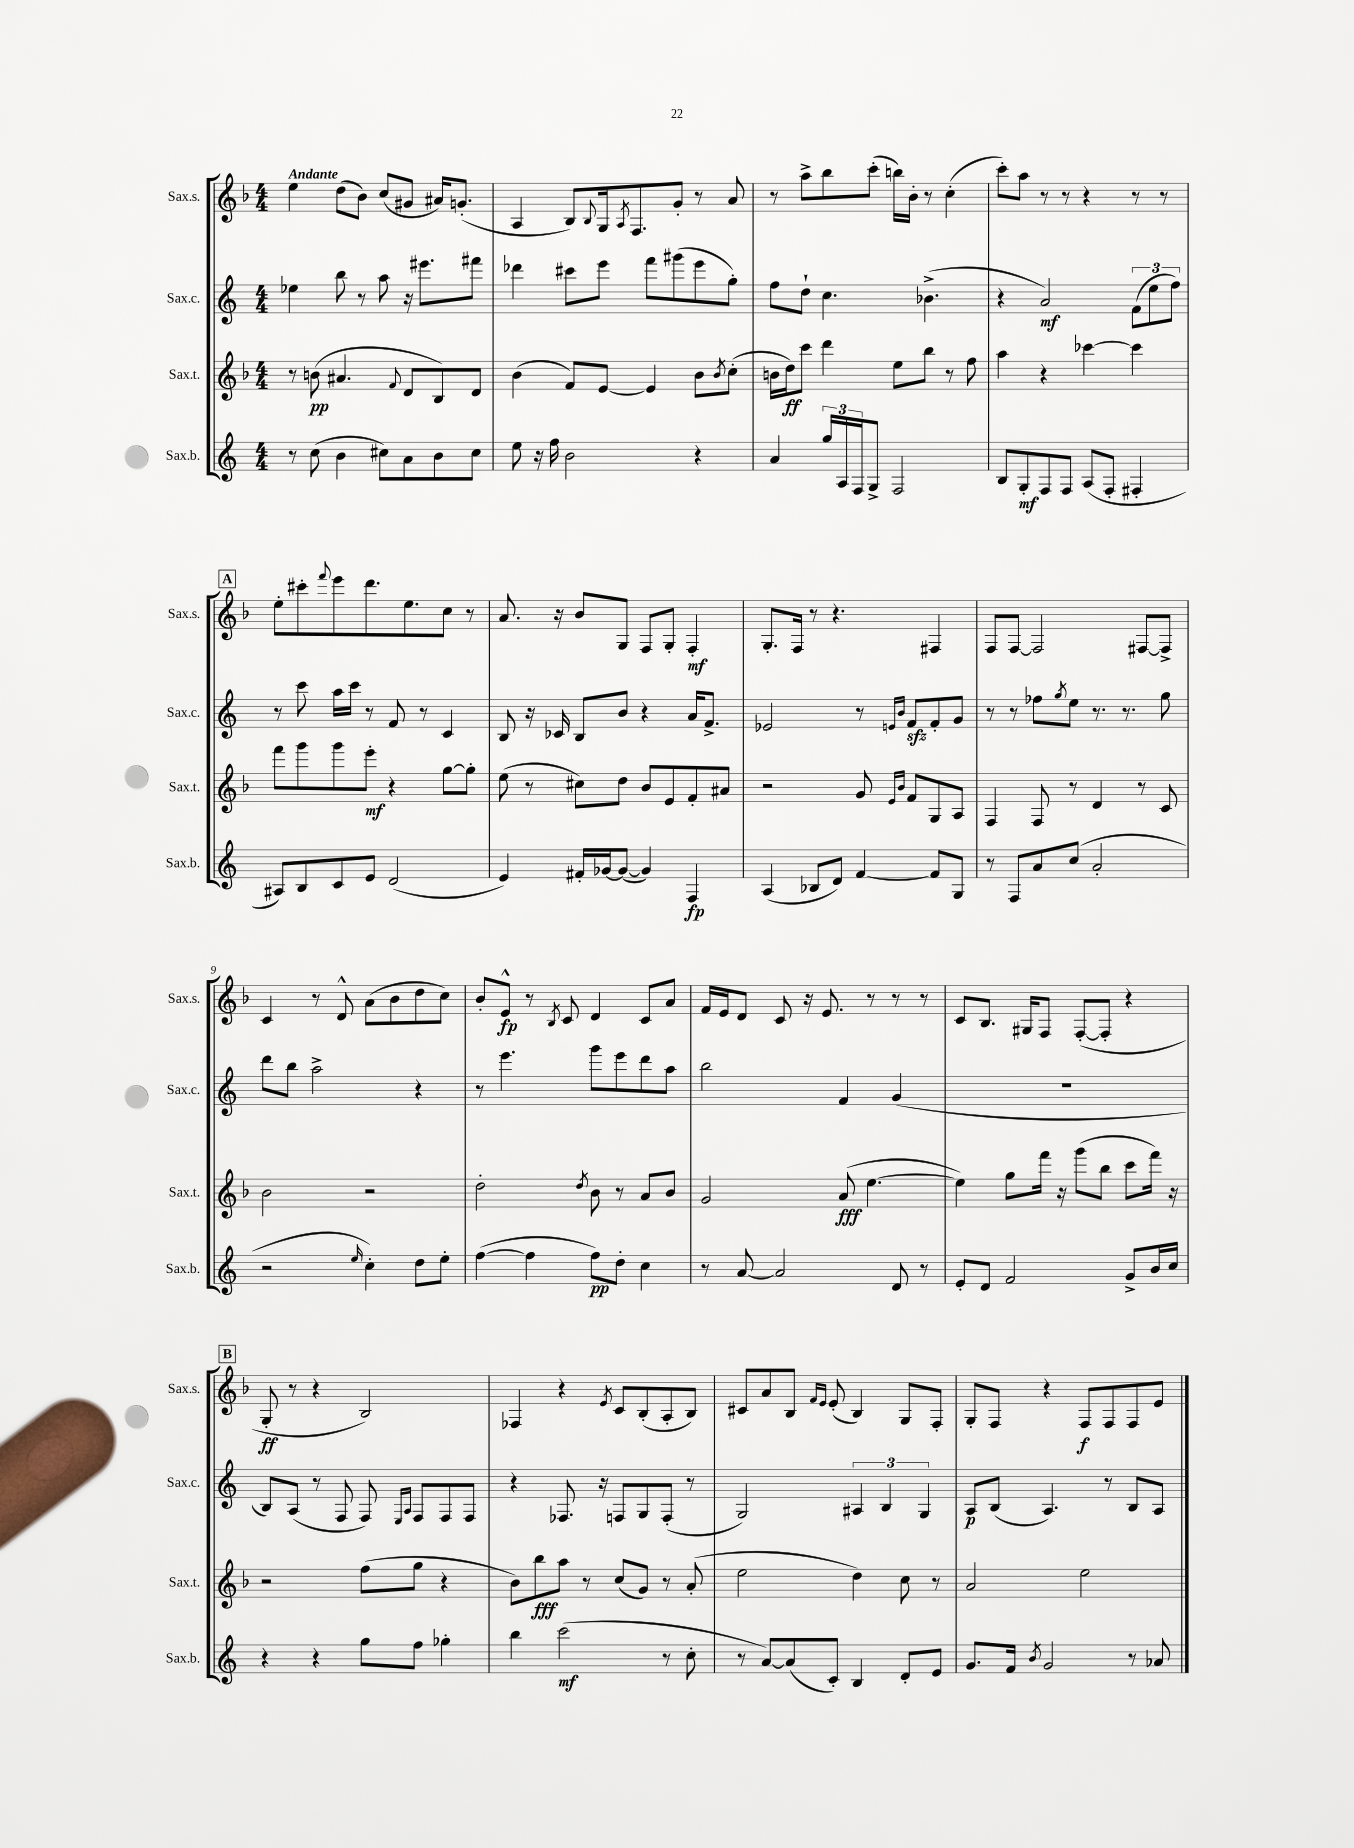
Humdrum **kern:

**kern	**kern	**kern	**kern
*staff4	*staff3	*staff2	*staff1
*clefG2	*clefG2	*clefG2	*clefG2
*k[]	*k[b-]	*k[]	*k[b-]
*M4/4	*M4/4	*M4/4	*M4/4
8r	8r	4ee-	4ee
(8cc	(8b	.	.
4b	4.a#	8bb	(8dd
.	.	8r	8b-)
8cc#)	.	8aa	(8cc
.	8qqf	.	.
8a	8d	16r	8g#
.	.	8.eee#	.
8b	8B-)	.	16a#)
.	.	.	(8.g'
8cc#	8d	8fff#	.
=	=	=	=
8ee	(4b-	4ddd-	4A
16r	.	.	.
16ff	.	.	.
2b	8f)	8ccc#	8B-)
.	.	.	8qqB-
.	[8e	8eee	16G
.	.	.	8qA
.	.	.	8.F
.	4e]	8fff	.
.	.	(8ggg#	8g'
4r	8b-	8eee	8r
.	8qb-	.	.
.	(8cc'	8gg')	8a
=	=	=	=
4a	16b	8ff	8r
.	16dd)	.	.
.	8ccc	8dd`	8aa^
24gg	4ddd	4.cc	8bb-
24A	.	.	.
24F	.	.	.
8G^	.	.	(8ccc'
2F	8ee	.	16bb)
.	.	.	16b-'
.	8bb-	(4.b-^	8r
.	8r	.	(4cc'
.	8ff	.	.
=	=	=	=
8B	4aa	4r	8ccc')
8G'	.	.	8aa
8F	4r	2a)	8r
8F	.	.	8r
(8A	[4ccc-	.	4r
8F'	.	.	.
4F#'	4ccc-]	(12f	8r
.	.	12ee	.
.	.	.	8r
.	.	12ff)	.
=	=	=	=
8A#)	8fff	8r	8ee'
8B	8ggg	8ccc	8ccc#'
.	.	.	8qqfff
8c	8ggg	16aa	8eee
.	.	16ccc	.
8e	8eee'	8r	8.ddd
(2d	4r	8f	.
.	.	.	8.ee
.	.	8r	.
.	[8gg	4c	8cc
.	8gg']	.	8r
=	=	=	=
4e)	(8ee	8B	8.a
.	8r	16r	.
.	.	16c-	16r
16f#'	8cc#)	8B	8b-
[16g-	.	.	.
(8g-_	8dd	8b	8G
4g-])	8b-	4r	8F
.	8e	.	8G'
4F	8f'	16a	4F'
.	.	8.f^	.
.	8a#	.	.
=	=	=	=
(4A	2r	2e-	8.G'
.	.	.	16F
8B-	.	.	8r
8d)	.	.	4.r
[4f	8g	8r	.
.	16qqe	16qqe	.
.	16qqb-	16qqb	.
.	8f	8f	.
8f]	8G	8f'	4F#
8G	8A	8g	.
=	=	=	=
8r	4F	8r	8F
8F	.	8r	[8F
8a	8F	8ff-	2F]
.	.	8qgg	.
(8cc	8r	8ee	.
2a'	4d	8.r	.
.	.	8.r	.
.	8r	.	[8F#
.	8c	8gg	8F#^]
=	=	=	=
2r	2b-	8ddd	4c
.	.	8bb	.
.	.	2aa^	8r
.	.	.	8d^^
16qqee	.	.	.
4cc')	2r	.	(8a
.	.	.	8b-
8dd	.	4r	8dd
8ee'	.	.	8cc)
=	=	=	=
([4ff	2dd'	8r	8b-'
.	.	4.eee	8e^^
4ff]	.	.	8r
.	.	.	8qB-
.	.	.	8c
.	8qdd	.	.
8ff)	8b-	8ggg	4d
8dd'	8r	8eee	.
4cc	8a	8ddd	8c
.	8b-	8aa	8a
=	=	=	=
8r	2g	2bb	16f
.	.	.	16e
[8a	.	.	8d
2a]	.	.	8c
.	.	.	16r
.	.	.	8.e
.	(8a	4f	.
.	[4.ee	.	8r
8d	.	(4g	8r
8r	.	.	8r
=	=	=	=
8e'	4ee])	1r	8c
8d	.	.	8.B-
2f	8gg	.	.
.	.	.	16G#
.	16fff	.	8F
.	16r	.	.
.	(8ggg	.	([8F'
.	8bb-	.	8F']
8g^	8ccc	.	4r
16b	16fff)	.	.
16cc	16r	.	.
=	=	=	=
4r	2r	8B)	8G'
.	.	(8A	8r
4r	.	8r	4r
.	.	8F	.
8gg	(8ff	8F)	2B-)
.	.	16qqE	.
.	.	16qqA	.
8ff	8gg	8F	.
4gg-'	4r	8F	.
.	.	8F	.
=	=	=	=
4bb	8b-)	4r	4F-
.	8bb-	.	.
(2ccc	8aa	8.F-	4r
.	8r	.	.
.	.	16r	.
.	.	.	8qe
.	(8cc	8F	8c
.	8g)	8G	(8B-'
8r	8r	(8F'	8A'
8cc'	(8a'	8r	8B-)
=	=	=	=
8r	2ee	2G)	8c#
[8a)	.	.	8a
(8a]	.	.	8B-
.	.	.	16qqf
.	.	.	16qqe
8c')	.	.	(8e'
4B	4dd)	6A#	4B-)
.	.	6B	.
8d'	8cc	.	8G
.	.	6G	.
8e	8r	.	8F'
=	=	=	=
8.g	2a	8A	8G'
.	.	(8B	8F
16f	.	.	.
8qb	.	.	.
2g	.	4.A)	4r
.	2ee	.	8F
.	.	8r	8F
8r	.	8B	8F
8a-	.	8A	8e
==	==	==	==
*-	*-	*-	*-
